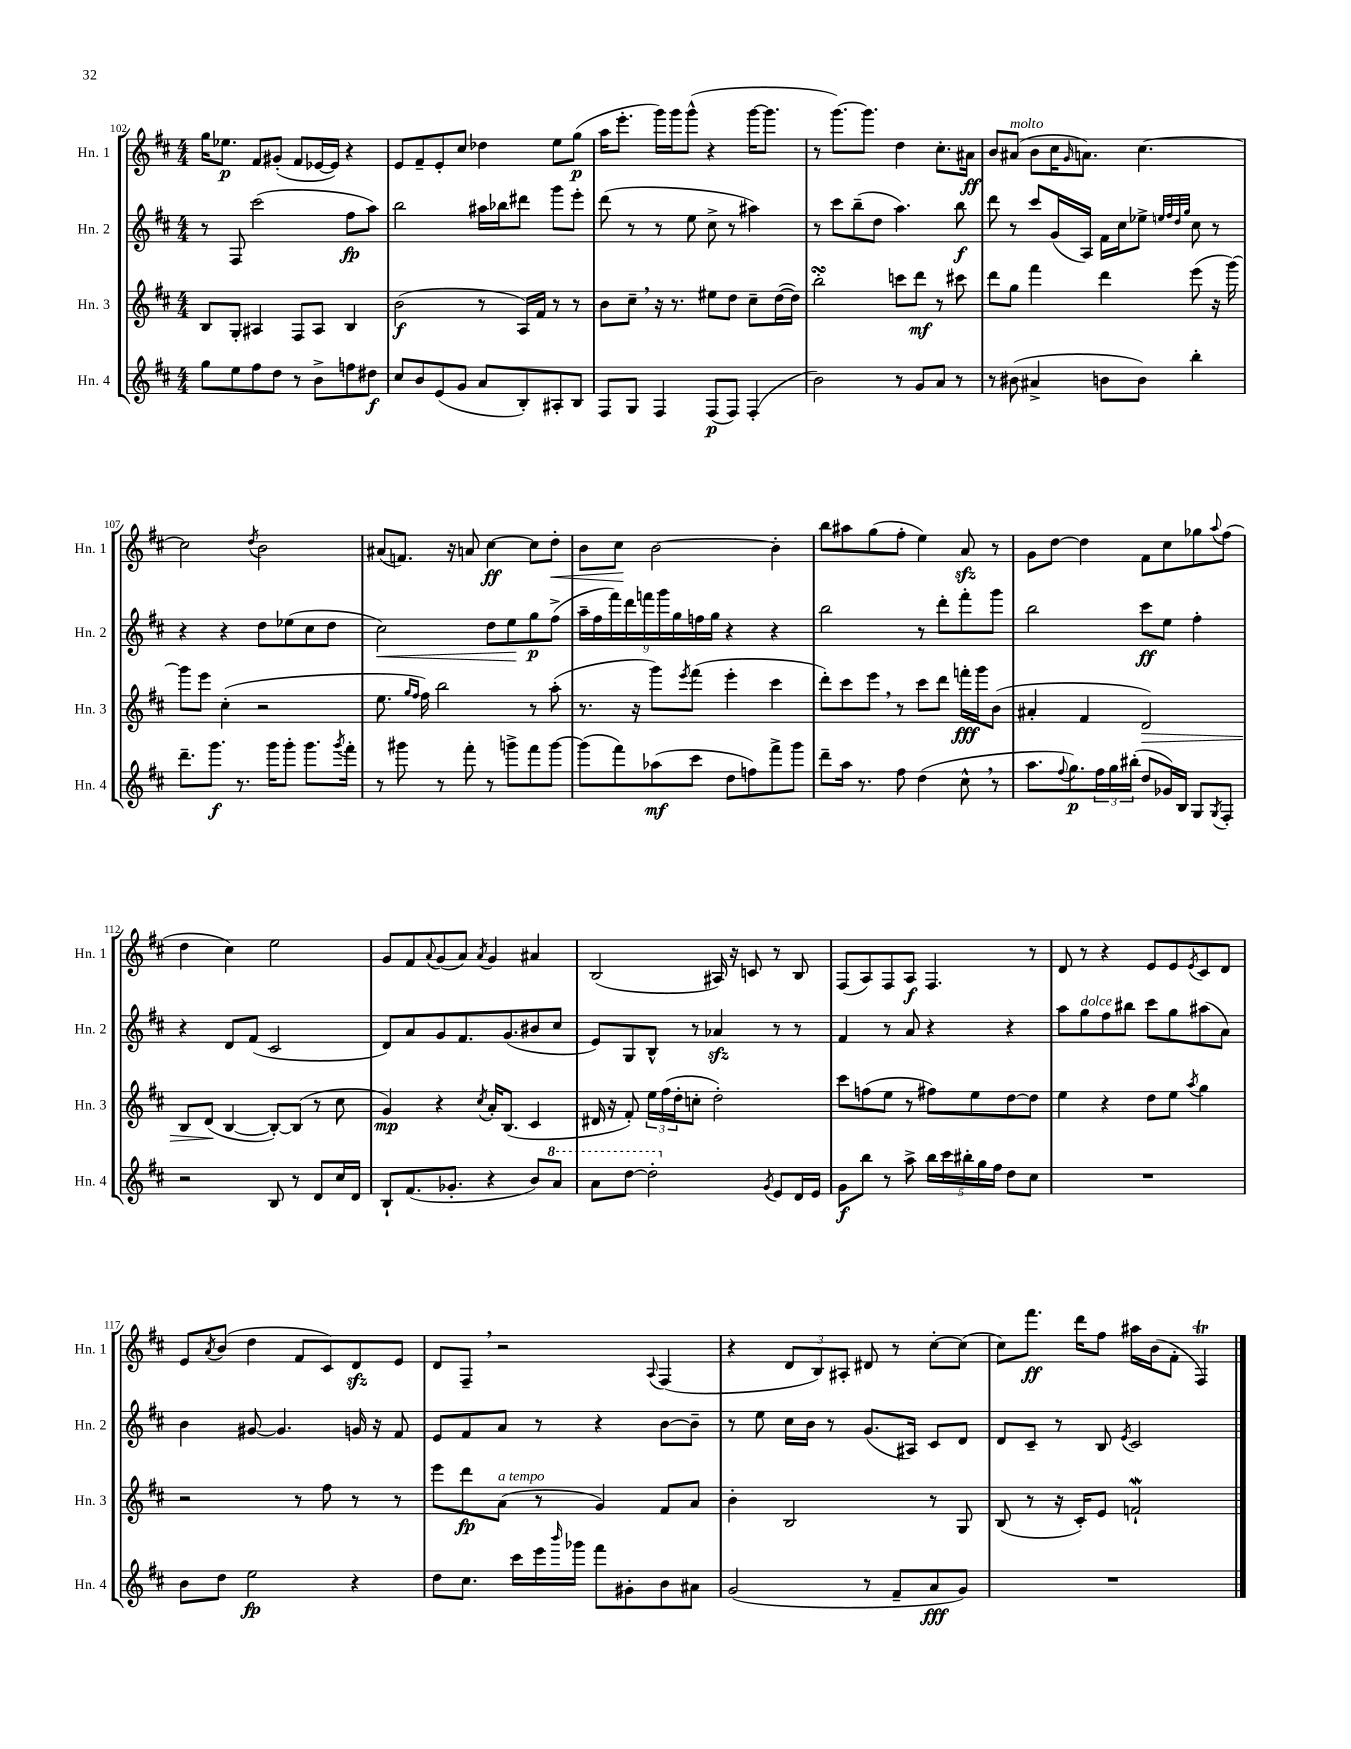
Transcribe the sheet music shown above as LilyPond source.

<<
\new StaffGroup <<
\new Staff = "s0" \with { instrumentName = "Hn. 1" shortInstrumentName = "Hn. 1" } {
    \clef treble \key d \major \numericTimeSignature \time 4/4
    g''16 ees''8.\p fis'8 gis'8-.( fis'8 ees'16~ ees'16) r4 |
    e'8 fis'8-- e'8-. cis''8 des''4 e''8 g''8\p( |
    a''16 e'''8.-. g'''16) g'''16 g'''8-^( r4 g'''16~ g'''8. |
    r8 g'''8.~) g'''8. d''4 cis''8.-. ais'16\ff |
    b'8 ais'8^\markup { \italic "molto" }( b'8 cis''16 \grace { g'16 } a'8.) cis''4.~ |
    cis''2 \acciaccatura { d''8 } b'2 |
    ais'8( f'8.) r16 a'8 cis''4~\ff cis''8 d''8-.\< |
    b'8 cis''8\! b'2~ b'4-. |
    b''8 ais''8 g''8( fis''8-. e''4) a'8\sfz r8 |
    g'8 d''8~ d''4 fis'8 cis''8 ges''8 \appoggiatura { a''8 } fis''8( |
    d''4 cis''4) e''2 |
    g'8 fis'8 \appoggiatura { a'8 } g'8( a'8) \acciaccatura { a'8 } g'4 ais'4 |
    b2( ais16) r16 c'8 r8 b8 |
    fis8( a8) fis8 a8\f fis4. r8 |
    d'8 r8 r4 e'8 e'8 \acciaccatura { e'8 } cis'8 d'8 |
    e'8 \acciaccatura { a'8 } b'8( d''4 fis'8 cis'8) d'8\sfz e'8 |
    d'8 fis8-- \breathe r2 \appoggiatura { a8 } fis4( |
    r4 \tuplet 3/2 { d'8 b8) ais8-. } dis'8 r8 cis''8~-. cis''8( |
    cis''8) fis'''8.\ff d'''16 fis''8 ais''16 b'16( fis'8-. fis4\trill) \bar "|." |
}
\new Staff = "s1" \with { instrumentName = "Hn. 2" shortInstrumentName = "Hn. 2" } {
    \clef treble \key d \major \numericTimeSignature \time 4/4
    r8 fis8 cis'''2( fis''8\fp a''8) |
    b''2 ais''16 bes''16 dis'''8 g'''8 e'''8-. |
    d'''8( r8 r8 e''8 cis''8-> r8 ais''4) |
    r8 cis'''8 b''8--( d''8 a''4.) b''8\f |
    d'''8 r8 cis'''8 g'16( a16) fis'16 cis''16 ees''8-> \grace { e''32 fis''32 d''32 g''32 } cis''8 r8 |
    r4 r4 d''8 ees''8( cis''8 d''8 |
    cis''2\<) d''8 e''8\! g''8\p fis''8->( |
    \tuplet 9/8 { a''16-- fis''16 fis'''16) d'''16 f'''16 g'''16 g''16 f''16 g''16 } r4 r4 |
    b''2 r8 d'''8-. fis'''8-. g'''8 |
    b''2 cis'''8\ff e''8 fis''4-. |
    r4 d'8 fis'8( cis'2 |
    d'8) a'8 g'8 fis'8. g'8.( bis'8 cis''8 |
    e'8) g8 b8-^ r8 aes'4\sfz r8 r8 |
    fis'4 r8 a'8 r4 r4 |
    a''8 g''8^\markup { \italic "dolce" } fis''8 bis''8 cis'''8 g''8 ais''8( a'8) |
    b'4 gis'8~ gis'4. g'16 r16 fis'8 |
    e'8 fis'8 a'8 r8 r4 b'8~ b'8-- |
    r8 e''8 cis''16 b'16 r8 g'8.( ais16) cis'8 d'8 |
    d'8 cis'8-- r8 b8 \acciaccatura { e'8 } cis'2 \bar "|." |
}
\new Staff = "s2" \with { instrumentName = "Hn. 3" shortInstrumentName = "Hn. 3" } {
    \clef treble \key d \major \numericTimeSignature \time 4/4
    b8 g8-. ais4 fis8 ais8 b4 |
    b'2\f( r8 a16) fis'16 r8 r8 |
    b'8 cis''8-- \breathe r16 r8. eis''8 d''8 cis''8-- d''16~( d''16) |
    b''2-.\turn c'''8 d'''8\mf r8 cis'''8 |
    d'''8 g''8 fis'''4 d'''4 e'''8( r16 g'''16~) |
    g'''8 e'''8 cis''4-.( r2 |
    e''8. \grace { g''16 fis''16 } fis''16) b''2 r8 a''8-.( |
    r8. r16 g'''8) \acciaccatura { e'''8 } fis'''8( e'''4-. cis'''4 |
    d'''8-.) cis'''8 e'''8 \breathe r8 cis'''8 d'''8 f'''16-.\fff g'''16 b'8( |
    ais'4-. fis'4 d'2\>) |
    b8 d'8\!( b4~ b8~-.) b8( r8 cis''8 |
    g'4\mp) r4 \acciaccatura { cis''8 } a'16-. b8.( cis'4 |
    dis'16 r16 fis'8-.) \tuplet 3/2 { e''16 fis''16( d''16-. } c''8-. d''2-.) |
    cis'''8 f''8( e''8 r8 fis''8) e''8 d''8~ d''8 |
    e''4 r4 d''8 e''8 \acciaccatura { a''8 } g''4 |
    r2 r8 fis''8 r8 r8 |
    e'''8 d'''8\fp a'8^\markup { \italic "a tempo" }( r8 g'4) fis'8 a'8 |
    b'4-. b2 r8 g8 |
    b8( r8 r16 cis'16-.) e'8 f'2-!\mordent \bar "|." |
}
\new Staff = "s3" \with { instrumentName = "Hn. 4" shortInstrumentName = "Hn. 4" } {
    \clef treble \key d \major \numericTimeSignature \time 4/4
    g''8 e''8 fis''8 d''8 r8 b'8-> f''8 dis''8\f |
    cis''8 b'8 e'8( g'8 a'8 b8-.) ais8-. b8 |
    fis8 g8 fis4 fis8\p( fis8) fis4-.( |
    b'2) r8 g'8 a'8 r8 |
    r8 bis'8( ais'4-> b'8 b'8) b''4-. |
    d'''8.-- g'''8.\f r8. g'''16 g'''8-. g'''8. \acciaccatura { g'''8 } fis'''16-. |
    r8 gis'''8 r8 fis'''8-. r8 g'''8-> fis'''8 g'''8~ |
    g'''8( fis'''8) aes''8\mf( cis'''8 d''8 f''8) fis'''8-> g'''8 |
    d'''8-- a''16 r8. fis''8 d''4( cis''8-^ \breathe r8 |
    a''8. \appoggiatura { fis''8 } g''8.\p) \tuplet 3/2 { fis''16 g''16 bis''16-.( } d''8 ges'16) b16 g8 \acciaccatura { g8 } fis8-. |
    r2 b8 r8 d'8 cis''16 d'16 |
    b8-! fis'8.( ges'8.-. r4 b'8) \ottava #1 a''8 |
    a''8 d'''8~ d'''2-. \ottava #0 \acciaccatura { g'8 } e'8 d'16 e'16 |
    g'8\f b''8 r8 a''8-> \tuplet 5/4 { b''16 cis'''16 bis''16-. g''16 fis''16 } d''8 cis''8 |
    R1 |
    b'8 d''8 e''2\fp r4 |
    d''8 cis''8. cis'''16 e'''16 \grace { b'''16 } ges'''16 fis'''8 gis'8-. b'8 ais'8 |
    g'2( r8 fis'8-- a'8\fff g'8) |
    R1 \bar "|." |
}
>>
>>
\layout { \context { \Score currentBarNumber = #102 } }
